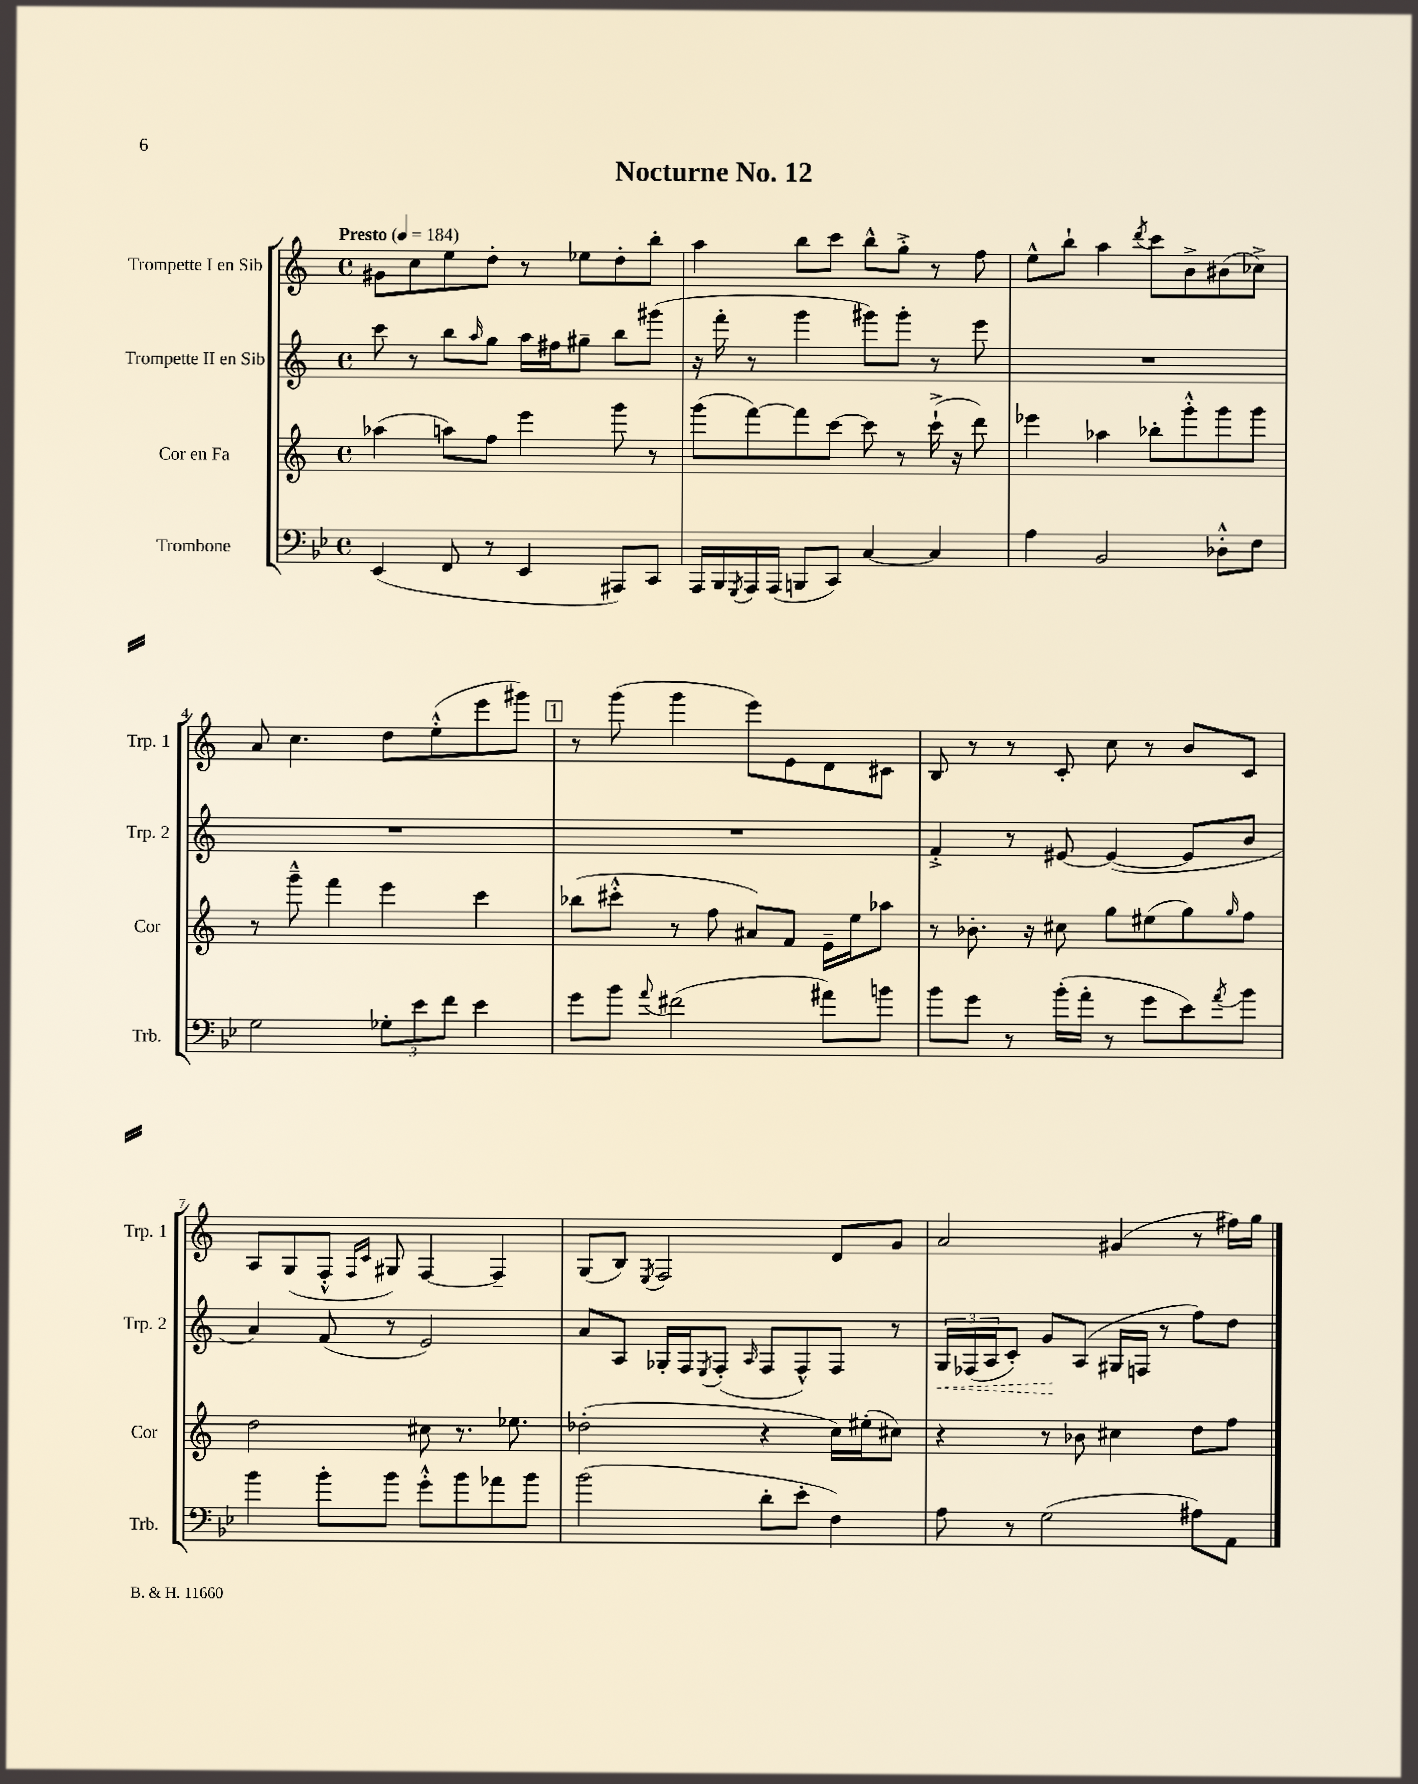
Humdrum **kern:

**kern	**kern	**kern	**dynam	**kern
*part4	*part3	*part2	*part2	*part1
*staff4	*staff3	*staff2	*staff2	*staff1
*I"Trombone	*I"Cor en Fa	*I"Trompette II en Sib	*	*I"Trompette I en Sib
*I'Trb.	*I'Cor	*I'Trp. 2	*	*I'Trp. 1
*clefF4	*clefG2	*clefG2	*	*clefG2
*k[b-e-]	*k[]	*k[]	*	*k[]
*M4/4	*M4/4	*M4/4	*	*M4/4
*met(c)	*met(c)	*met(c)	*	*met(c)
*MM184	*MM184	*MM184	*	*MM184
=1	=1	=1	=1	=1
!	!	!	!	!LO:TX:a:B:t=Presto
(4EE-/	(4aa-X\	8ccc\	.	8g#X\L
.	.	8r	.	8cc\
8FF/	8aan\L)	8bb\L	.	8ee\
.	.	16qqaa/	.	.
8r	8ff\J	8gg\J	.	8dd'\J
4EE-/	4eee\	16aa\LL	.	8r
.	.	16ff#X\J	.	.
.	.	8gg#X~\J	.	8ee-X\L
8AAA#X/L)	8ggg\	8bb\L	.	8dd'\
8CC/J	8r	(8ggg#X\J	.	8bb'\J
=2	=2	=2	=2	=2
16AAA/LL	(8ggg\L	16r	.	4aa\
16BBB-/	.	16fff'\	.	.
8qGGG/	.	.	.	.
16AAA/	[8fff\)	8r	.	.
(16AAA/JJ	.	.	.	.
8BBBn/L	8fff\]	4ggg\	.	8bb\L
8CC/J)	[8ccc\J	.	.	8ccc\J
[4C/	8ccc\]	8ggg#X\L)	.	8bb^^\L
.	8r	8ggg#'\J	.	8gg'^\J
4C/]	(16ccc`^\	8r	.	8r
.	16r	.	.	.
.	8ddd\)	8eee\	.	8ff\
=3	=3	=3	=3	=3
4A\	4eee-X\	1r	.	8ee^^\L
.	.	.	.	8bb`\J
2BB-/	4aa-X\	.	.	4aa\
.	.	.	.	8qddd/
.	8bb-X'\L	.	.	8ccc\L
.	8ggg'^^\	.	.	8b^\
8D-X'^^\L	8ggg\	.	.	(8b#X\
8F\J	8ggg\J	.	.	8cc-X^\J)
!!LO:LB:g=z
=4	=4	=4	=4	=4
2G\	8r	1r	.	8a/
.	8ggg~^^\	.	.	4.cc\
.	4fff\	.	.	.
12G-X'\L	4eee\	.	.	8dd\L
12e-\	.	.	.	.
.	.	.	.	(8ee'^^\
12f\J	.	.	.	.
4e-\	4ccc\	.	.	8eee\
.	.	.	.	8ggg#X\J)
!!LO:REH:place=s1:t=1
=5	=5	=5	=5	=5
8g\L	(8bb-X\L	1r	.	8r
8b-\J	8ccc#X'^^\J	.	.	(8ggg\
8qqa/	.	.	.	.
(2f#X\	8r	.	.	4ggg\
.	8ff\	.	.	.
.	8a#X/L)	.	.	8eee\L)
.	8f/J	.	.	8e\
8a#X\L)	16e~\LL	.	.	8d\
.	16ee\J	.	.	.
8bn\J	8aa-X\J	.	.	8c#X\J
=6	=6	=6	=6	=6
8b-\L	8r	4f'^/	.	8B/
8g\J	8.b-X'\	.	.	8r
8r	.	8r	.	8r
.	16r	.	.	.
(16b-'\LL	8cc#X\	[8e#X/	.	8c'/
16a'\JJ	.	.	.	.
8r	8gg\L	(4e#/_	.	8cc\
8g\L	(8ee#X\	.	.	8r
8e-\)	8gg\)	8e#/L]	.	8b/L
8qa/	16qqgg/	.	.	.
8b-\J	8ff\J	8b/J	.	8c/J
!!LO:LB:g=z
=7	=7	=7	=7	=7
4b-\	2dd\	4a/)	.	8A/L
.	.	.	.	(8G/
8b-'\L	.	(8f/	.	8F'^^/J
.	.	.	.	16qqF/LL
.	.	.	.	16qqc/JJ
8b-\J	.	8r	.	8G#X/)
8g'^^\L	8cc#X\	2e/)	.	[4F/
8b-\	8.r	.	.	.
8a-X\	.	.	.	4F~/]
.	8.ee-X\	.	.	.
8b-\J	.	.	.	.
=8	=8	=8	=8	=8
(2b-\	(2dd-X'\	8a/L	.	(8G/L
.	.	8A/J	.	8B/J)
.	.	.	.	8qE/
.	.	16G-X'/LL	.	2F/
.	.	16F/J	.	.
.	.	8qE/	.	.
.	.	(8F'/J	.	.
.	.	16qqA/	.	.
8d'\L	4r	8F/L	.	.
8e-'\J	.	8F^^/)	.	.
4F\)	16cc\LL)	8F/J	.	8d/L
.	(16ee#X'\J	.	.	.
.	8cc#X\J)	8r	.	8g/J
=9	=9	=9	=9	=9
!	!	!	!LO:HP:b	!
8A\	4r	24G/LL	<	2a/
.	.	(24F-X/	.	.
.	.	24A/J	.	.
8r	.	8c'/J)	.	.
(2G\	8r	8g/L	.	.
.	8b-X\	(8A/J	[	.
.	4cc#X\	16G#X/LL	.	(4g#X/
.	.	16Fn/JJ	.	.
.	.	8r	.	.
8A#X\L)	8dd\L	8ff\L)	.	8r
8AA\J	8ff\J	8dd\J	.	16ff#X\LL)
.	.	.	.	16gg\JJ
==	==	==	==	==
*-	*-	*-	*-	*-
